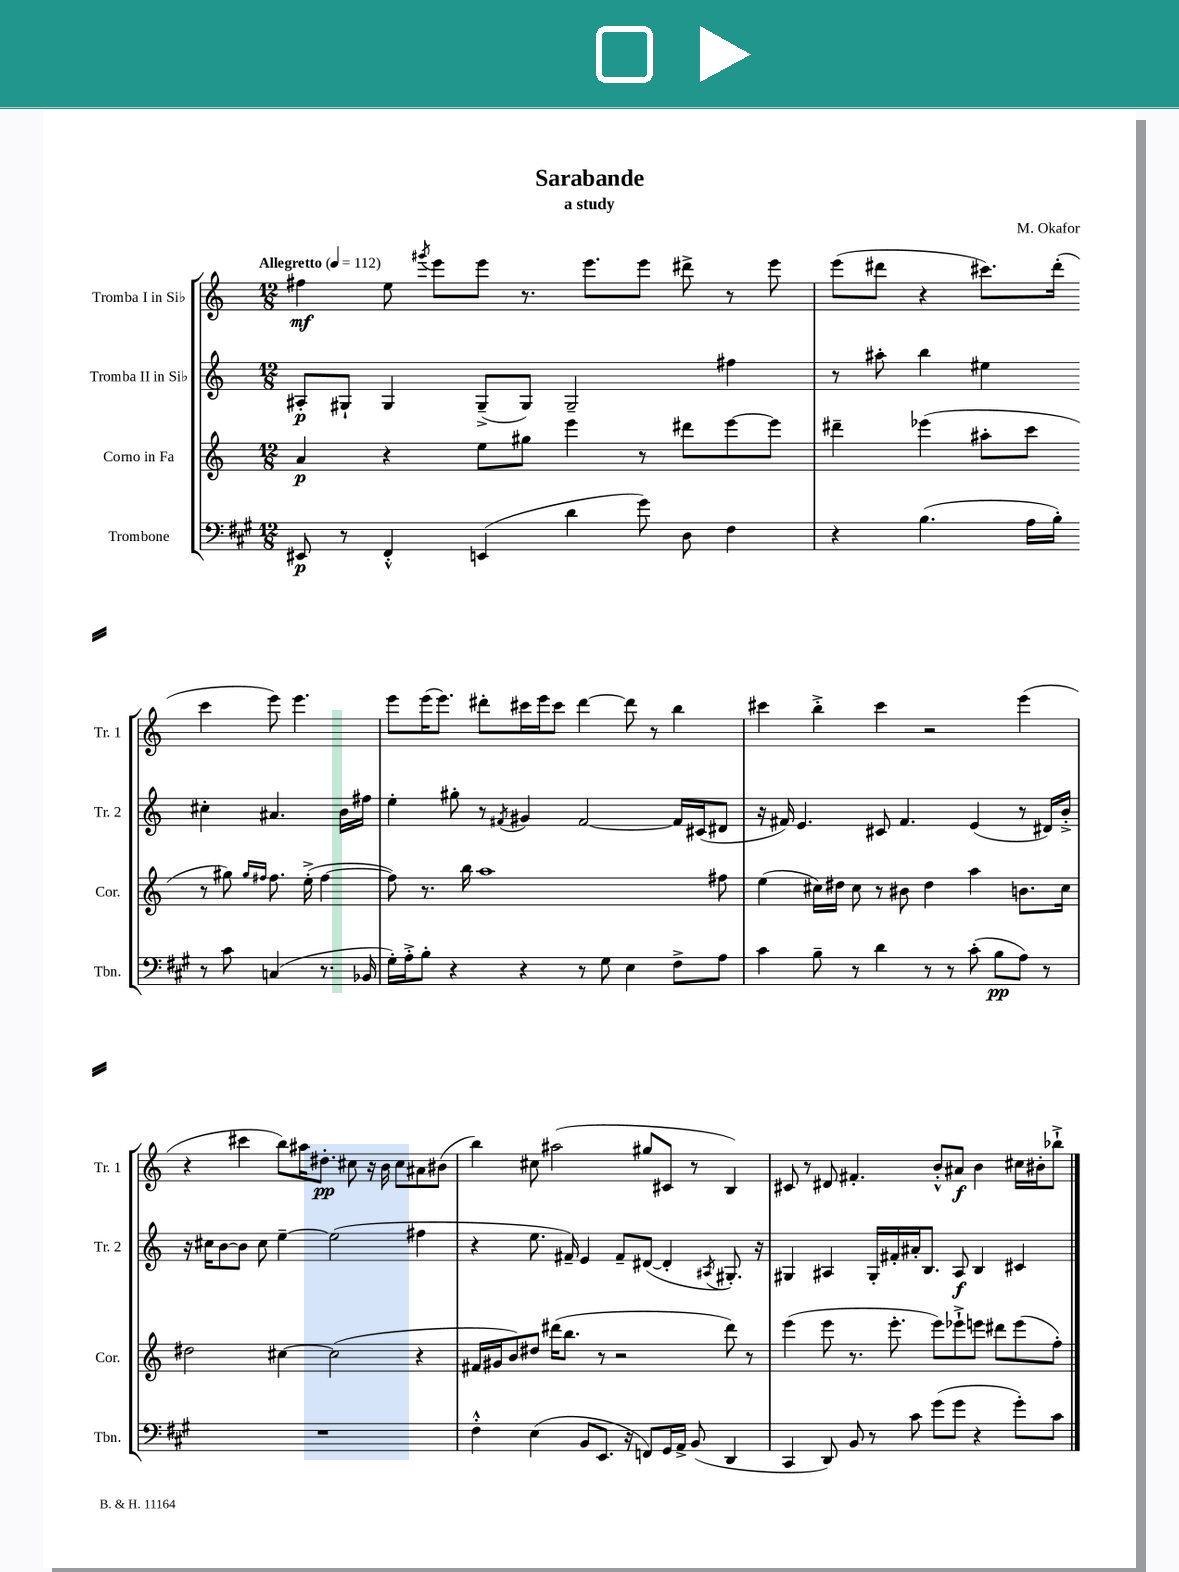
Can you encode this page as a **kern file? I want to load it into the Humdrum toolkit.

**kern	**dynam	**kern	**dynam	**kern	**dynam	**kern	**dynam
*part4	*part4	*part3	*part3	*part2	*part2	*part1	*part1
*staff4	*staff4	*staff3	*staff3	*staff2	*staff2	*staff1	*staff1
*I"Trombone	*	*I"Corno in Fa	*	*I"Tromba II in Si♭	*	*I"Tromba I in Si♭	*
*I'Tbn.	*	*I'Cor.	*	*I'Tr. 2	*	*I'Tr. 1	*
*clefF4	*	*clefG2	*	*clefG2	*	*clefG2	*
*k[f#c#g#]	*	*k[]	*	*k[]	*	*k[]	*
*M12/8	*	*M12/8	*	*M12/8	*	*M12/8	*
*MM112	*	*MM112	*	*MM112	*	*MM112	*
=1	=1	=1	=1	=1	=1	=1	=1
!	!	!	!	!	!	!LO:TX:a:B:t=Allegretto	!
8EE#X/	p	4a/	p	8A#X'/L	p	4ff#X\	mf
8r	.	.	.	8G#X`/J	.	.	.
4FF#'^^/	.	4r	.	4G#/	.	8ee\	.
.	.	.	.	.	.	8qggg#X/	.
.	.	.	.	.	.	8eee\L	.
(4EEn/	.	8ee\L	.	(8G#~^/L	.	8eee\J	.
.	.	8gg#X\J	.	8G#/J)	.	8.r	.
4d\	.	4eee\	.	2G#~/	.	.	.
.	.	.	.	.	.	8.eee\L	.
8g#\)	.	8r	.	.	.	8eee\J	.
8D\	.	8ddd#X\L	.	.	.	8ddd#X^\	.
4F#\	.	[8eee\	.	4ff#X\	.	8r	.
.	.	8eee\J]	.	.	.	8eee\	.
=2	=2	=2	=2	=2	=2	=2	=2
4r	.	4ddd#X~\	.	8r	.	(8eee\L	.
.	.	.	.	8aa#X'\	.	8ddd#X\J	.
(4.B\	.	(4eee-X\	.	4bb\	.	4r	.
.	.	8aa#X'\L	.	4ee#X\	.	8.ccc#X\L)	.
16A\LL	.	8ccc\J	.	.	.	.	.
16B'\JJ)	.	.	.	.	.	(16ddd#'\Jk	.
8r	.	8r	.	4cc#X'\	.	4ccc#\	.
8c#\	.	8gg#X\)	.	.	.	.	.
.	.	16qqgg#/LL	.	.	.	.	.
.	.	16qqff#X/JJ	.	.	.	.	.
(4Cn/	.	8.ff#\	.	4.a#X/	.	8eee\)	.
.	.	.	.	.	.	4.eee\	.
.	.	(16ee'^\	.	.	.	.	.
8.r	.	[4ff#\	.	.	.	.	.
.	.	.	.	16b\LL	.	.	.
16BB-X/	.	.	.	16ff#X\JJ	.	.	.
!!LO:LB:g=z
=3	=3	=3	=3	=3	=3	=3	=3
16G#'\LL)	.	8ff#X\])	.	4ee'\	.	8eee\L	.
16A'^\J	.	.	.	.	.	.	.
8B'\J	.	8.r	.	.	.	(16eee\K	.
.	.	.	.	.	.	8.eee\J)	.
4r	.	.	.	8gg#X'\	.	.	.
.	.	16bb\	.	.	.	.	.
.	.	1aa	.	8r	.	8ddd#X'\L	.
.	.	.	.	8qf#X/	.	.	.
4r	.	.	.	4g#X/	.	16ccc#X\L	.
.	.	.	.	.	.	16eee\J	.
.	.	.	.	.	.	8ccc#\J	.
8r	.	.	.	[2f#/	.	[4ddd#\	.
8G#\	.	.	.	.	.	.	.
4E\	.	.	.	.	.	8ddd#\]	.
.	.	.	.	.	.	8r	.
8F#^\L	.	.	.	16f#/LL]	.	4bb\	.
.	.	.	.	(16c#X/J	.	.	.
8A\J	.	8ff#X\	.	8d#X/J	.	.	.
=4	=4	=4	=4	=4	=4	=4	=4
4c#\	.	(4ee\	.	16r	.	4ccc#X\	.
.	.	.	.	16f#X/)	.	.	.
.	.	.	.	4.e/	.	.	.
8B~\	.	16cc#X\LL)	.	.	.	4bb'^\	.
.	.	16dd#X\JJ	.	.	.	.	.
8r	.	8cc#\	.	.	.	.	.
4d\	.	8r	.	8c#X/	.	4ccc#\	.
.	.	8b#X\	.	4.f#/	.	.	.
8r	.	4dd#\	.	.	.	2r	.
8r	.	.	.	.	.	.	.
(8c#'\	.	4aa\	.	(4e/	.	.	.
8B\L	pp	.	.	.	.	.	.
8A\J)	.	8.bn\L	.	8r	.	(4eee\	.
8r	.	.	.	16d#X/LL)	.	.	.
.	.	16cc#\Jk	.	16b'^/JJ	.	.	.
!!LO:LB:g=z
=5	=5	=5	=5	=5	=5	=5	=5
1.r	.	2dd#X\	.	16r	.	4r	.
.	.	.	.	16cc#X\KL	.	.	.
.	.	.	.	[8b\	.	.	.
.	.	.	.	8b\J]	.	4ccc#X\	.
.	.	.	.	8cc#\	.	.	.
.	.	[4cc#X\	.	[4ee~\	.	8bb\L)	.
.	.	.	.	.	.	16aa#X\K	.
.	.	.	.	.	.	8.dd#X'\J	pp
.	.	(2cc#\]	.	(2ee\]	.	.	.
.	.	.	.	.	.	8cc#X\	.
.	.	.	.	.	.	16r	.
.	.	.	.	.	.	16b\	.
.	.	.	.	.	.	8cc#\L	.
.	.	4r	.	4ff#X\	.	8a#X\	.
.	.	.	.	.	.	(8b#X\J	.
=6	=6	=6	=6	=6	=6	=6	=6
4F#'^^\	.	16f#X/LL	.	4r	.	4bb\)	.
.	.	16g#X/J	.	.	.	.	.
.	.	8b/)	.	.	.	.	.
(4E\	.	8dd#X/J	.	8.ee\	.	8cc#X\	.
.	.	(16ddd#X\KL	.	.	.	(2aa#X\	.
.	.	8.bb\J	.	16f#X~/)	.	.	.
8BB/L	.	.	.	4e/	.	.	.
8.EE/J	.	8r	.	.	.	.	.
.	.	2r	.	8f#~/L	.	.	.
16r	.	.	.	.	.	.	.
8FFn/L)	.	.	.	([8d#X/J	.	8gg#X/L	.
16GG#/L	.	.	.	4d#'/]	.	8c#X/J	.
16AA^/JJ	.	.	.	.	.	.	.
(8BB/	.	.	.	.	.	8r	.
.	.	.	.	8qA#X/	.	.	.
4DD/	.	8ddd#\)	.	8.G#X'/)	.	4B/)	.
.	.	8r	.	.	.	.	.
.	.	.	.	16r	.	.	.
=7	=7	=7	=7	=7	=7	=7	=7
4CC#/	.	(4eee\	.	4G#X/	.	8c#X/	.
.	.	.	.	.	.	8r	.
8DD/)	.	8eee\	.	4A#X/	.	8d#X/	.
8BB/	.	8.r	.	.	.	4.f#X'/	.
8r	.	.	.	16G#'/LL	.	.	.
.	.	8.eee'\	.	16f#X'/	.	.	.
8c#\	.	.	.	16a#X'/J	.	.	.
.	.	.	.	8.B/J	.	.	.
(8g#\L	.	8eee\L)	.	.	.	8b'^^/L	.
8g#\J	.	8eee-X`^\	.	8A#/	f	8a#X/J	f
4r	.	8eeen\J	.	4B/	.	4b\	.
.	.	8ddd#X\L	.	.	.	.	.
8g#'\L)	.	(8eee\	.	4c#X/	.	16cc#X\LL	.
.	.	.	.	.	.	16b#X'\J	.
8c#\J	.	8ff'\J)	.	.	.	8bb-X`^\J	.
==	==	==	==	==	==	==	==
*-	*-	*-	*-	*-	*-	*-	*-
